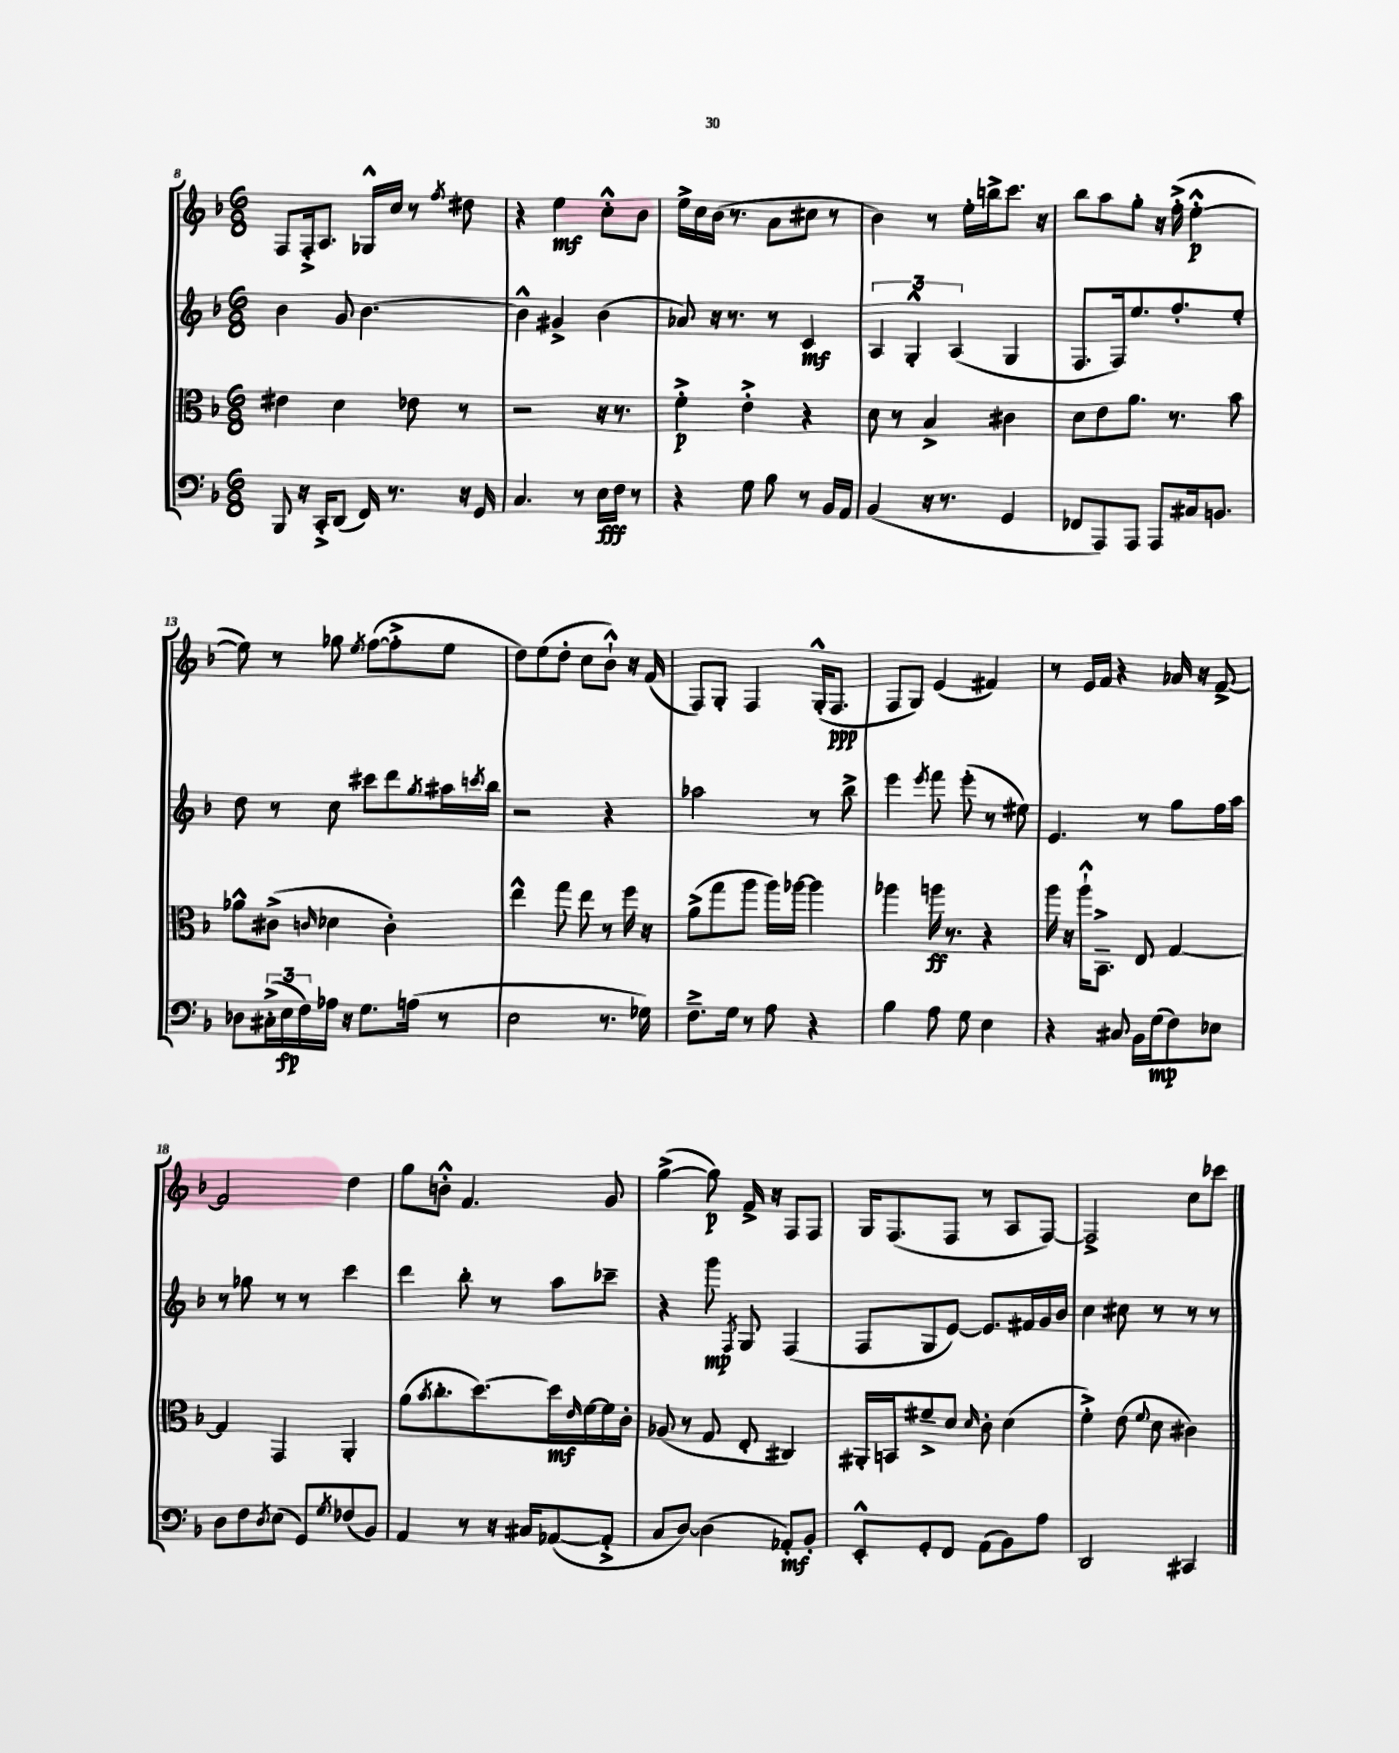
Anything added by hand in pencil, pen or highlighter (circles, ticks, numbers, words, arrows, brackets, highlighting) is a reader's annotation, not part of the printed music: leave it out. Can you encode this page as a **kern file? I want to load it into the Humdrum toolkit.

**kern	**dynam	**kern	**dynam	**kern	**dynam	**kern	**dynam
*part4	*part4	*part3	*part3	*part2	*part2	*part1	*part1
*staff4	*staff4	*staff3	*staff3	*staff2	*staff2	*staff1	*staff1
*clefF4	*	*clefC3	*	*clefG2	*	*clefG2	*
*k[b-]	*	*k[b-]	*	*k[b-]	*	*k[b-]	*
*M6/8	*	*M6/8	*	*M6/8	*	*M6/8	*
=8	=8	=8	=8	=8	=8	=8	=8
8BBB-/	.	4e#X\	.	4b-\	.	8F/L	.
16r	.	.	.	.	.	16F'^/k	.
16CC'^/KL	.	.	.	.	.	8.A/J	.
(8DD/J	.	4d\	.	8g/	.	.	.
16FF/)	.	.	.	[4.b-\	.	16G-X^^/LL	.
8.r	.	.	.	.	.	16cc/JJ	.
.	.	8e-X\	.	.	.	8r	.
.	.	.	.	.	.	8qff/	.
16r	.	8r	.	.	.	8dd#X\	.
16GG/	.	.	.	.	.	.	.
=9	=9	=9	=9	=9	=9	=9	=9
4.C/	.	2r	.	4b-^^\]	.	4r	.
.	.	.	.	4g#X^/	.	4ee\	mf
8r	.	.	.	.	.	.	.
16E\LL	fff	16r	.	(4b-\	.	8cc'^^\L	.
16F\JJ	.	8.r	.	.	.	.	.
8r	.	.	.	.	.	8b-\J	.
=10	=10	=10	=10	=10	=10	=10	=10
4r	.	4f'^\	p	8a-X/)	.	16ee^\LL	.
.	.	.	.	.	.	16cc\	.
.	.	.	.	16r	.	(16b-\JJ	.
.	.	.	.	8.r	.	8.r	.
8G\	.	4e'^\	.	.	.	.	.
8B-\	.	.	.	8r	.	8a\L	.
8r	.	4r	.	4c/	mf	8cc#X\J	.
16BB-/LL	.	.	.	.	.	8r	.
16AA/JJ	.	.	.	.	.	.	.
=11	=11	=11	=11	=11	=11	=11	=11
(4BB-/	.	8d\	.	6A/	.	4b-\)	.
.	.	8r	.	.	.	.	.
.	.	.	.	6G'^^/	.	.	.
16r	.	4B-^/	.	.	.	8r	.
8.r	.	.	.	.	.	.	.
.	.	.	.	(6A/	.	.	.
.	.	.	.	.	.	16ee'\LL	.
.	.	.	.	.	.	16bbn^\J	.
4GG/	.	4c#X\	.	4G/	.	8.ccc\J	.
.	.	.	.	.	.	16r	.
=12	=12	=12	=12	=12	=12	=12	=12
8FF-X/L	.	8d\L	.	8.F/L	.	8bb-\L	.
8AAA/)	.	8e\	.	.	.	8aa\	.
.	.	.	.	16F/k)	.	.	.
8AAA/J	.	8.a\J	.	8.ee/	.	8gg'\J	.
8AAA/L	.	.	.	.	.	16r	.
.	.	8.r	.	8.ff'/	.	(16ff'^\	.
16C#X/k	.	.	.	.	.	[4ee'^^\	p
8.BBn/J	.	.	.	.	.	.	.
.	.	8b-\	.	8ee'/J	.	.	.
!!LO:LB:g=z
=13	=13	=13	=13	=13	=13	=13	=13
8D-X\L	.	8a-X^^\L	.	8dd\	.	8ee\])	.
(24C#X'^\L	.	(8c#X^\J	.	8r	.	8r	.
24E\	fp	.	.	.	.	.	.
24F\)	.	.	.	.	.	.	.
.	.	16qqcn/	.	.	.	.	.
16A-X\JJ	.	4d-X\	.	8cc\	.	8gg-X\	.
16r	.	.	.	.	.	.	.
.	.	.	.	.	.	8qee/	.
8.G\L	.	.	.	8ccc#X\L	.	([8ff\L	.
.	.	4c'\)	.	8ddd\	.	8ff'^\]	.
(16An\Jk	.	.	.	.	.	.	.
.	.	.	.	8qgg/	.	.	.
8r	.	.	.	16aa#X\L	.	8ee\J	.
.	.	.	.	8qcccn/	.	.	.
.	.	.	.	16bb-\JJ	.	.	.
=14	=14	=14	=14	=14	=14	=14	=14
2E\	.	4ee^^\	.	2r	.	8dd\L)	.
.	.	.	.	.	.	(8ee\	.
.	.	8gg\	.	.	.	8dd'\J	.
.	.	8ee\	.	.	.	8cc\L	.
8.r	.	8r	.	4r	.	8b-`^^\J)	.
.	.	16ff\	.	.	.	16r	.
16G-X\)	.	16r	.	.	.	(16f/	.
=15	=15	=15	=15	=15	=15	=15	=15
8.F~^\L	.	(8a^\L	.	2aa-X\	.	8F/L)	.
.	.	8gg\	.	.	.	8G'/J	.
16G\Jk	.	.	.	.	.	.	.
8r	.	8aa\J	.	.	.	4F/	.
8A\	.	16aa\LL)	.	.	.	.	.
.	.	[16aa-X\JJ	.	.	.	.	.
4r	.	4aa-\]	.	8r	.	(16G'^^/KL	.
.	.	.	.	.	.	8.F/J	ppp
.	.	.	.	8bb-^\	.	.	.
=16	=16	=16	=16	=16	=16	=16	=16
4B-\	.	4aa-X\	.	4eee\	.	8F/L	.
.	.	.	.	.	.	8G/J)	.
.	.	.	.	8qeee/	.	.	.
8A\	.	16aan\	ff	8fff\	.	(4e/	.
.	.	8.r	.	.	.	.	.
8G\	.	.	.	(8eee'\	.	.	.
4E\	.	4r	.	8r	.	4f#X/)	.
.	.	.	.	8ee#X\)	.	.	.
=17	=17	=17	=17	=17	=17	=17	=17
4r	.	16aa\	.	4.e/	.	8r	.
.	.	16r	.	.	.	.	.
.	.	16aa`^^\KL	.	.	.	16e/LL	.
.	.	8.BB-~^\J	.	.	.	16f/JJ	.
8C#X/	.	.	.	.	.	4r	.
16BB-\LL	.	8E/	.	8r	.	.	.
(16G\J	mp	.	.	.	.	.	.
8F\)	.	[4G/	.	8gg\L	.	16a-X/	.
.	.	.	.	.	.	16r	.
8E-X\J	.	.	.	16ff\L	.	[8f^/	.
.	.	.	.	16aa\JJ	.	.	.
!!LO:LB:g=z
=18	=18	=18	=18	=18	=18	=18	=18
8D\L	.	4G/]	.	8r	.	2f/]	.
8F\	.	.	.	8gg-X\	.	.	.
8qD/	.	.	.	.	.	.	.
(8E\J	.	4GG/	.	8r	.	.	.
8GG/L)	.	.	.	8r	.	.	.
8qG/	.	.	.	.	.	.	.
(8F-X/	.	4AA'/	.	4ccc\	.	4dd\	.
8BB-/J)	.	.	.	.	.	.	.
=19	=19	=19	=19	=19	=19	=19	=19
4AA/	.	(8a\L	.	4ddd\	.	8gg\L	.
.	.	8qb-/	.	.	.	.	.
.	.	8.cc'\	.	.	.	8bn'^^\J	.
8r	.	.	.	8bb-'\	.	4.f/	.
.	.	[8.dd\)	.	.	.	.	.
16r	.	.	.	8r	.	.	.
16C#X/KL	.	.	.	.	.	.	.
([8AA-X/	.	16dd\L]	mf	8aa\L	.	.	.
.	.	16qqe/	.	.	.	.	.
.	.	[16f\	.	.	.	.	.
8AA-'^/J]	.	16f\]	.	8ccc-X~\J	.	8g/	.
.	.	16c'\JJ	.	.	.	.	.
=20	=20	=20	=20	=20	=20	=20	=20
8C/L	.	(8A-X/	.	4r	.	([4gg^\	.
[8D/J)	.	8r	.	.	.	.	.
(4D\]	.	8G/	.	8ggg\	mp	8gg\])	p
.	.	.	.	8qF/	.	.	.
.	.	8E'/	.	8G/	.	16f^/	.
.	.	.	.	.	.	16r	.
8AA-X'/L)	mf	4C#X/)	.	(4F/	.	8F/L	.
8BB-'/J	.	.	.	.	.	8F/J	.
=21	=21	=21	=21	=21	=21	=21	=21
8EE'^^/L	.	16AA#X'/LL	.	8F/L	.	16G/KL	.
.	.	16BBn/J	.	.	.	(8.F/	.
8GG'/	.	8f#X~^/	.	8G/	.	.	.
8FF/J	.	8d/J	.	[8e/J)	.	8F/J	.
.	.	16qqd/	.	.	.	.	.
(8AA\L	.	8c'\	.	8.e/L]	.	8r	.
8BB-\)	.	(4d\	.	.	.	8A/L	.
.	.	.	.	16f#X/L	.	.	.
8A\J	.	.	.	16g/	.	[8F/J)	.
.	.	.	.	16b-/JJ	.	.	.
=22	=22	=22	=22	=22	=22	=22	=22
2DD/	.	4f'^\)	.	4cc\	.	2F^/]	.
.	.	(8e\	.	8cc#X\	.	.	.
.	.	8qqf/	.	.	.	.	.
.	.	8d\	.	8r	.	.	.
4CC#X/	.	4c#X\)	.	8r	.	8cc\L	.
.	.	.	.	8r	.	8ccc-X\J	.
==	==	==	==	==	==	==	==
*-	*-	*-	*-	*-	*-	*-	*-
